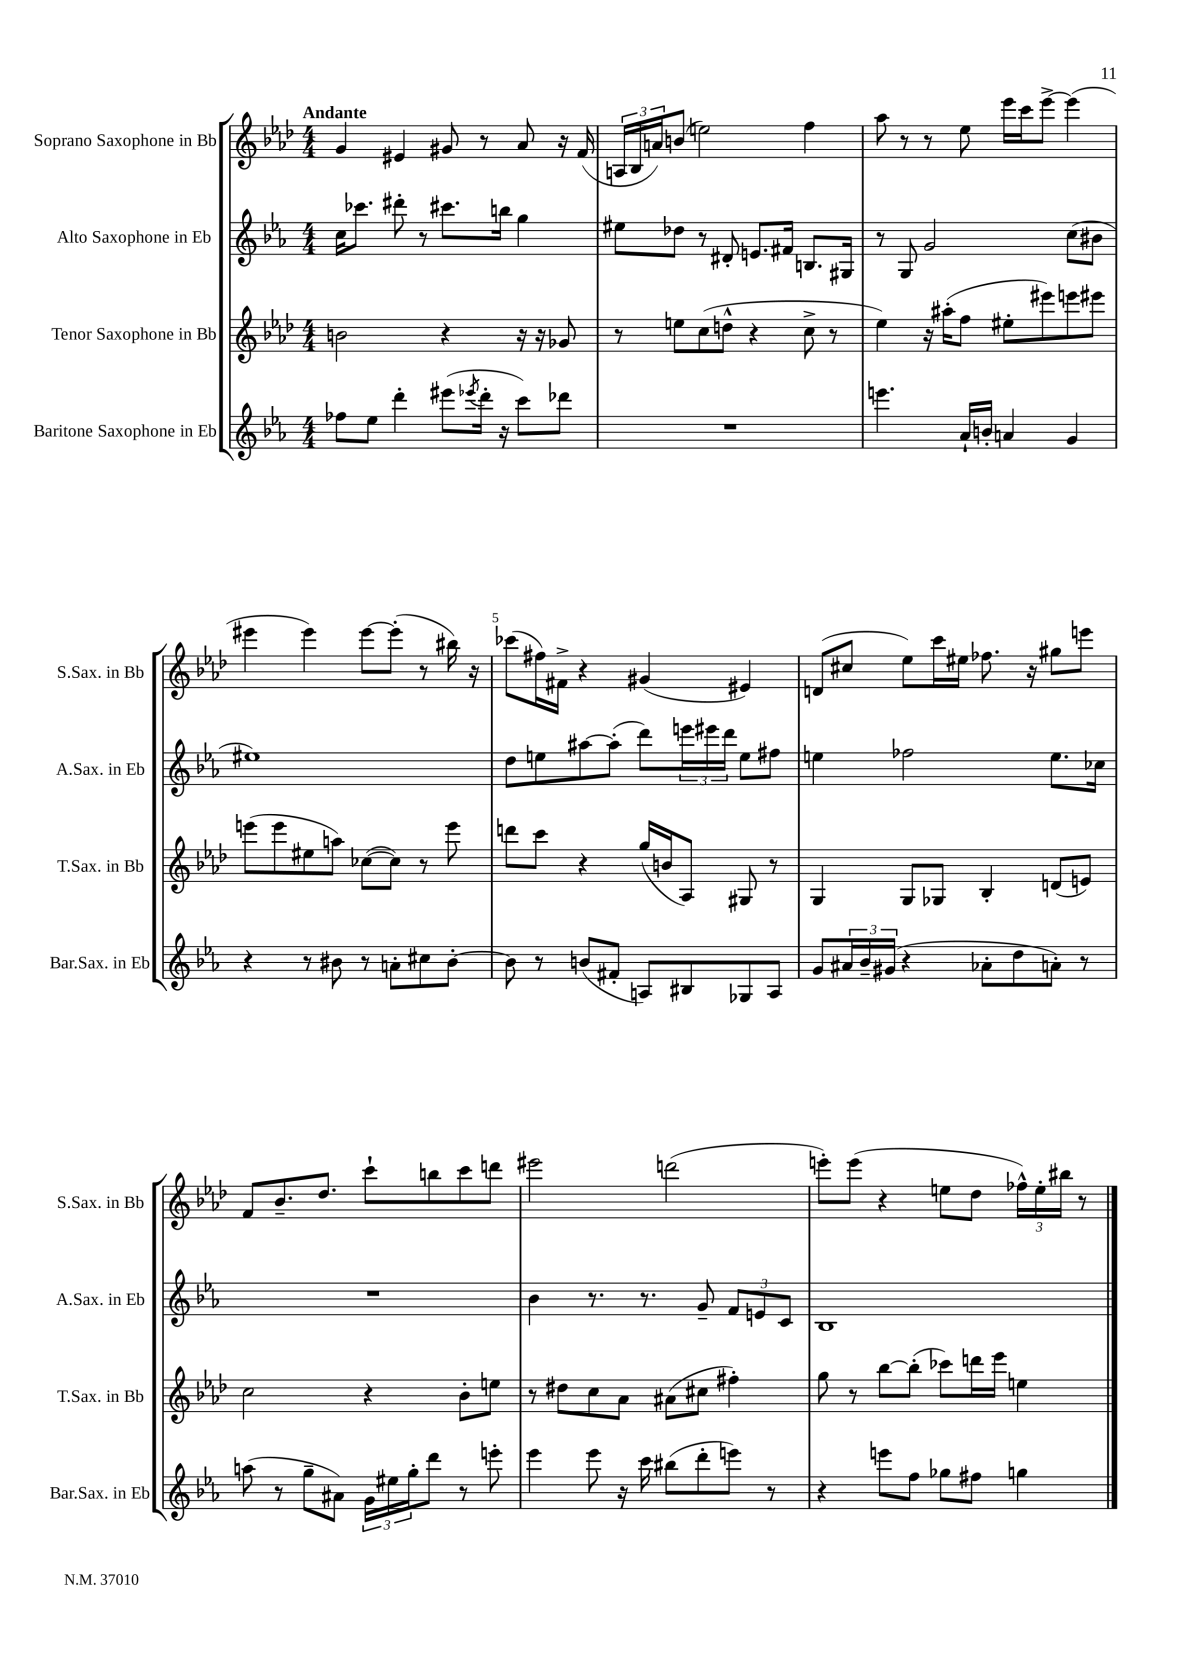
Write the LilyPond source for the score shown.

<<
\new StaffGroup <<
\new Staff = "s0" \with { instrumentName = "Soprano Saxophone in Bb" shortInstrumentName = "S.Sax. in Bb" } {
    \clef treble \key aes \major \numericTimeSignature \time 4/4 \tempo "Andante"
    g'4 eis'4 gis'8 r8 aes'8 r16 f'16( |
    \tuplet 3/2 { a16 bes16 a'16) } b'8( e''2) f''4 |
    aes''8 r8 r8 ees''8 ees'''16 c'''16 ees'''8~-> ees'''4( |
    eis'''4 eis'''4) eis'''8~ eis'''8-.( r8 bis''16) r16 |
    ces'''8( fis''16) fis'16-> r4 gis'4( eis'4) |
    d'8( cis''8 ees''8) c'''16 eis''16 fes''8. r16 gis''8 e'''8 |
    f'8 bes'8.-- des''8. c'''8-! b''8 c'''8 d'''8 |
    eis'''2 d'''2( |
    e'''8-.) e'''8( r4 e''8 des''8 \tuplet 3/2 { fes''16-^) e''16-. bis''16 } r8 \bar "|." |
}
\new Staff = "s1" \with { instrumentName = "Alto Saxophone in Eb" shortInstrumentName = "A.Sax. in Eb" } {
    \clef treble \key ees \major \numericTimeSignature \time 4/4
    c''16 ces'''8. dis'''8-. r8 cis'''8. b''16 g''4 |
    eis''8 des''8 r8 dis'8-. e'8. fis'16 b8. gis16 |
    r8 g8 g'2 c''8( bis'8 |
    eis''1) |
    d''8 e''8 ais''8~ ais''8-.( d'''8) \tuplet 3/2 { e'''16 eis'''16 d'''16 } e''8 fis''8 |
    e''4 fes''2 e''8. ces''16 |
    R1 |
    bes'4 r8. r8. g'8-- \tuplet 3/2 { f'8 e'8 c'8 } |
    bes1 \bar "|." |
}
\new Staff = "s2" \with { instrumentName = "Tenor Saxophone in Bb" shortInstrumentName = "T.Sax. in Bb" } {
    \clef treble \key aes \major \numericTimeSignature \time 4/4
    b'2 r4 r16 r16 ges'8 |
    r8 e''8 c''8( d''8-^ r4 c''8-> r8 |
    ees''4) r16 ais''16-.( f''8 eis''8-. eis'''8) e'''8 eis'''8 |
    e'''8( e'''8 eis''8 a''8) ces''8~( ces''8) r8 e'''8 |
    d'''8 c'''8 r4 g''16( b'16 aes8) gis8 r8 |
    g4 g8 ges8 bes4-. d'8( e'8) |
    c''2 r4 bes'8-. e''8 |
    r8 dis''8 c''8 aes'8 ais'8( cis''8 fis''4-.) |
    g''8 r8 bes''8~ bes''8-.( ces'''8) d'''16 ees'''16 e''4 \bar "|." |
}
\new Staff = "s3" \with { instrumentName = "Baritone Saxophone in Eb" shortInstrumentName = "Bar.Sax. in Eb" } {
    \clef treble \key ees \major \numericTimeSignature \time 4/4
    fes''8 ees''8 d'''4-. eis'''8( \acciaccatura { ees'''8 } d'''16-. r16 c'''8) des'''8 |
    R1 |
    e'''4. aes'16-! b'16-. a'4 g'4 |
    r4 r8 bis'8 r8 a'8-. cis''8 bis'8~-. |
    bis'8 r8 b'8( fis'8-. a8) bis8 ges8 a8 |
    g'8 \tuplet 3/2 { ais'16 bes'16-- gis'16( } r4 aes'8-. d''8 a'8-.) r8 |
    a''8( r8 g''8-- ais'8) \tuplet 3/2 { g'16 eis''16 g''16-. } d'''8 r8 e'''8-. |
    ees'''4 ees'''8 r16 c'''16 bis''8( d'''8-. e'''8) r8 |
    r4 e'''8 f''8 ges''8 fis''8 g''4 \bar "|." |
}
>>
>>
\layout { \context { \Score \override BarNumber.break-visibility = ##(#f #t #t) barNumberVisibility = #(every-nth-bar-number-visible 5) } }
